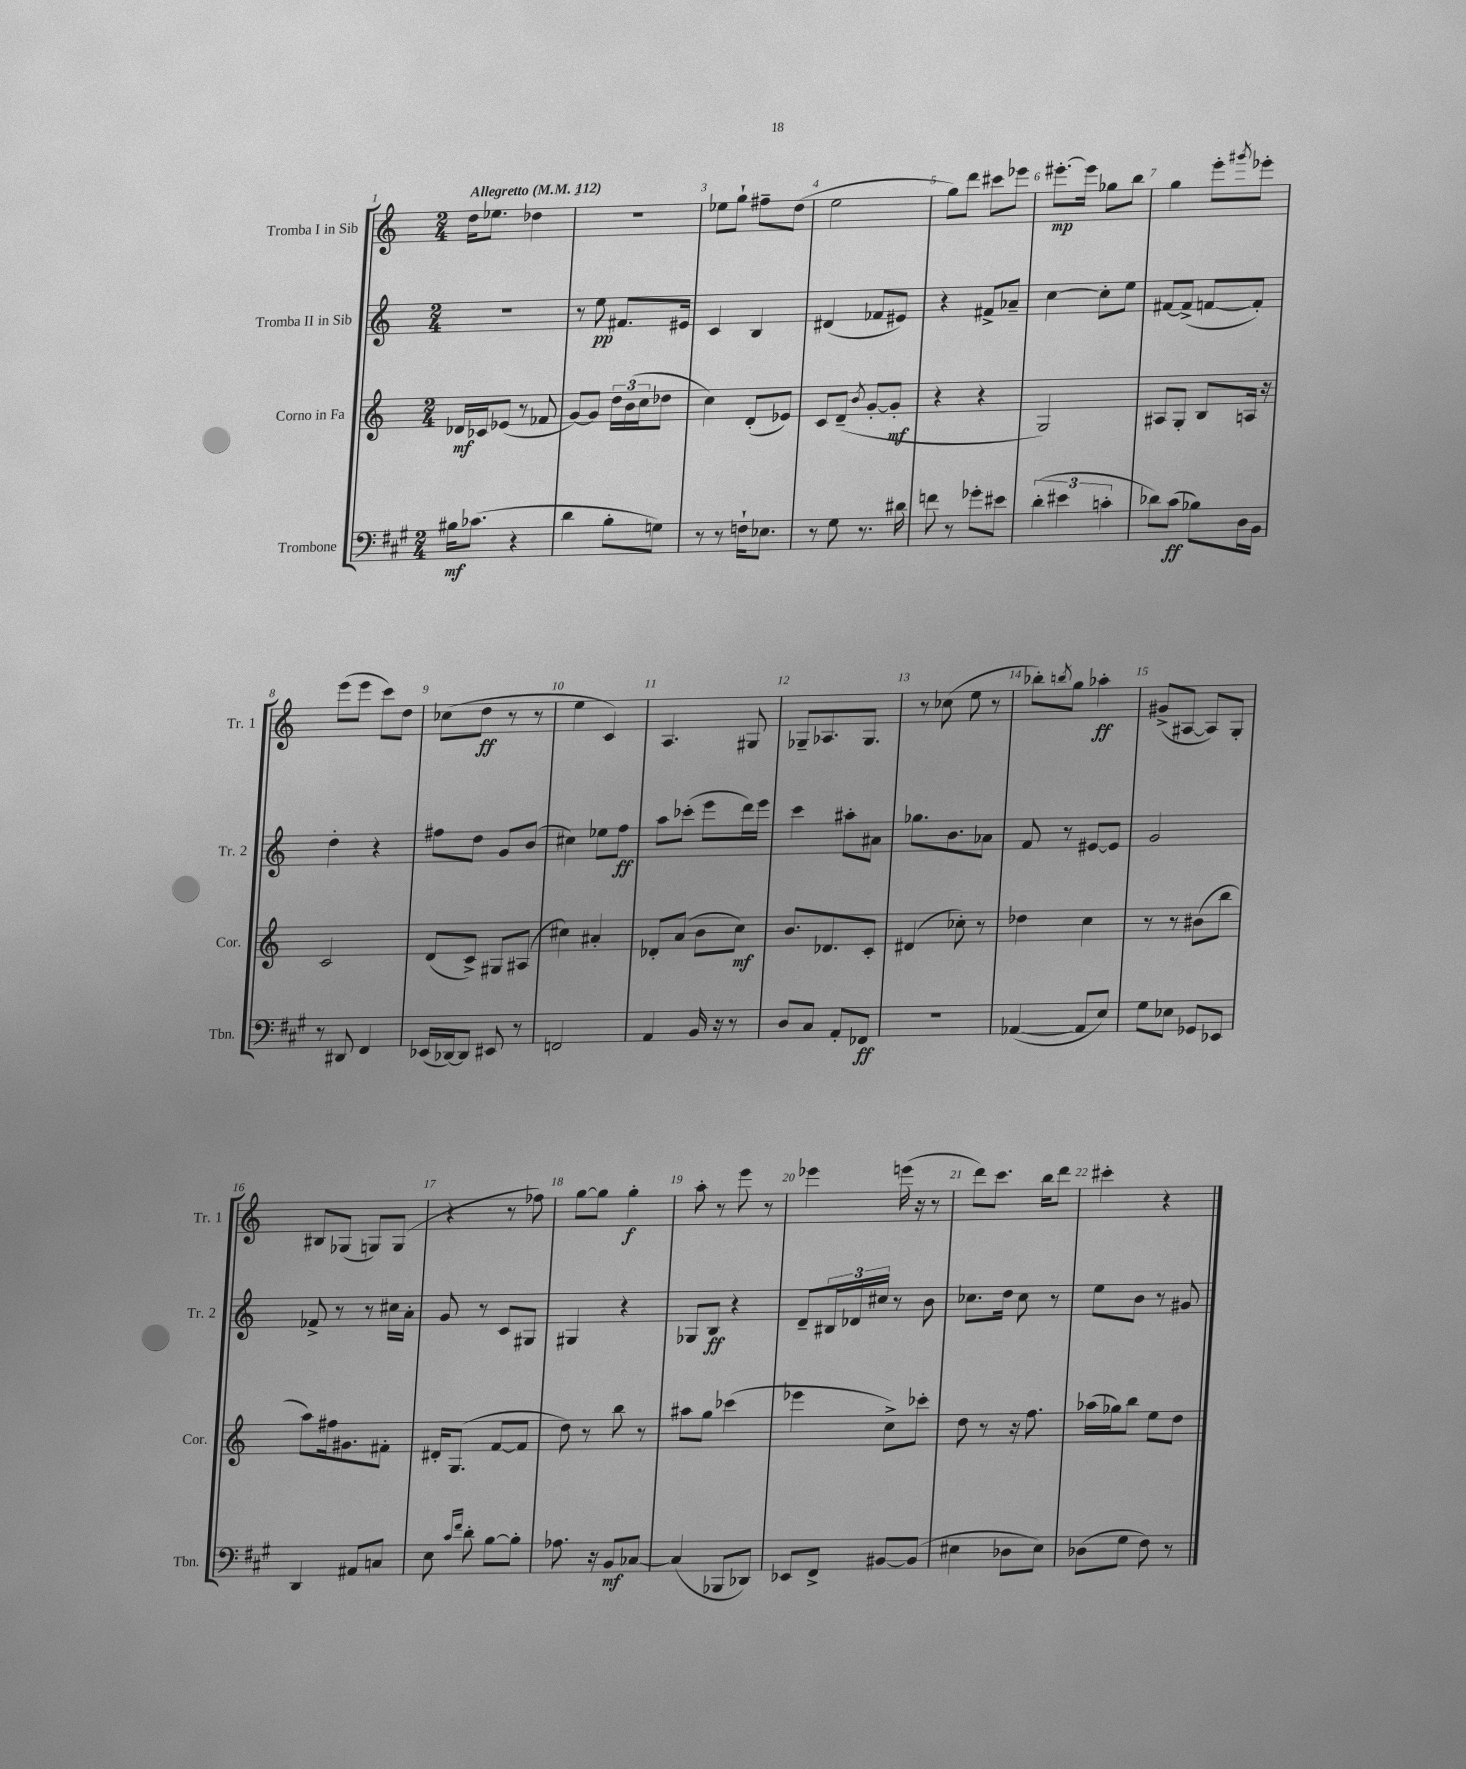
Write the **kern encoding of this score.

**kern	**kern	**kern	**kern
*staff4	*staff3	*staff2	*staff1
*clefF4	*clefG2	*clefG2	*clefG2
*k[f#c#g#]	*k[]	*k[]	*k[]
*M2/4	*M2/4	*M2/4	*M2/4
*MM112	*MM112	*MM112	*MM112
16B#	16d-	2r	16dd
(8.c-	16c-	.	8.ee-
.	(8e-	.	.
4r	8r	.	4dd-
.	8f-	.	.
=	=	=	=
4d	[8g)	8r	2r
.	8g]	8ee	.
8B'	24dd	8.f#	.
.	(24b	.	.
.	24cc	.	.
8G)	8dd-	.	.
.	.	16e#	.
=	=	=	=
8r	4cc)	4c	8ee-
8r	.	.	8gg`
16F`	(8d'	4B	8ff#~
8.E-	.	.	.
.	8e-)	.	(8dd
=	=	=	=
8r	8c	(4d#	2ee
8G#	(8d~	.	.
.	8qb	.	.
8.r	[8g'	8f-	.
.	8g']	8e#)	.
16d#	.	.	.
=	=	=	=
8f	4r	4r	8gg)
8r	.	.	8ddd
8g-'	4r	8f#^	8ccc#
8e#	.	8a-~	8eee-
=	=	=	=
(6d'	2G)	[4cc	[8.eee#'
6e#	.	.	.
.	.	.	16eee#]
.	.	8cc']	8gg-
6c'	.	.	.
.	.	8ee	8bb
=	=	=	=
8d-)	8A#	[8f#	4gg
(8c#	8G'	(8f#^]	.
8B-)	8B	[8f	8eee'
.	.	.	8qggg#
16D	16A	8f'])	8eee-'
16BB	16r	.	.
=	=	=	=
8r	2c	4dd'	(8eee
8DD#	.	.	8eee
4FF#	.	4r	8ccc)
.	.	.	8dd
=	=	=	=
(16EE-	(8d	8ff#	(8cc-
[16DD-)	.	.	.
8DD-]	8c^)	8dd	8dd
8EE#	8G#	8g	8r
8r	(8A#	(8b	8r
=	=	=	=
2FF	4cc#)	4cc#)	4ee
.	4a#'	8ee-	4c)
.	.	8ff	.
=	=	=	=
4AA	8d-'	8aa	4.A
.	(8a	(8ccc-'	.
16BB	8b	8eee	.
16r	.	.	.
8r	8cc)	16ddd)	8G#
.	.	16eee	.
=	=	=	=
8D	8.b	4ccc	8G-~
8C#	.	.	8.A-
.	8.d-	.	.
8AA'	.	8aa#'	.
.	.	.	8.G-
8FF-	8c'	8a#	.
=	=	=	=
2r	(4d#	8.gg-	8r
.	.	.	(8cc-
.	.	8.b	.
.	8cc-')	.	8ee
.	8r	8a-	8r
=	=	=	=
([4AA-	4dd-	8f	8bb-')
.	.	.	8qbb
.	.	8r	8gg
8AA-]	4cc	[8e#	4aa-'
8E)	.	8e#]	.
=	=	=	=
8G#	8r	2g	(8g#^
8E-	8r	.	[8A#
8GG-	(8b#	.	8A#])
8EE-	8bb	.	8G'
=	=	=	=
4DD	8aa)	8f-^	8B#
.	16ff#	8r	(8G-
.	8.g#	.	.
8AA#	.	8r	8G)
8C	8f#'	16cc#	(8G
.	.	16a'	.
=	=	=	=
8E	16d#'	8g	4r
.	(8.G	.	.
16qqc#	.	.	.
16qqf#	.	.	.
8d'	.	8r	.
[8B	[8f	8c	8r
8B']	8f]	8G#	8ff-)
=	=	=	=
8.A-	8dd)	4G#	[8gg
.	8r	.	8gg]
16r	.	.	.
8BB	8bb	4r	4gg'
[8C-	8r	.	.
=	=	=	=
(4C-]	8aa#	8G-	8aa'
.	8gg	8B	8r
8BBB-	(4ccc-	4r	8eee
8DD-)	.	.	8r
=	=	=	=
8EE-	4eee-	8d~	4eee-
8FF#^	.	24B#	.
.	.	24d-	.
.	.	24cc#	.
[8BB#	8cc^)	8r	(16eee
.	.	.	16r
(8BB#]	8ccc-'	8b	8r
=	=	=	=
4E#	8dd	8.cc-	8ddd)
.	8r	.	8.ccc
.	.	16dd	.
8D-	16r	8cc-	.
.	8.ff	.	16bb
8E#)	.	8r	8ddd
=	=	=	=
(8D-	(16aa-	8ee	4ccc#'
.	16gg-)	.	.
8G#	8bb	8b	.
8F#)	8ee	8r	4r
8r	8dd	8g#	.
==	==	==	==
*-	*-	*-	*-
